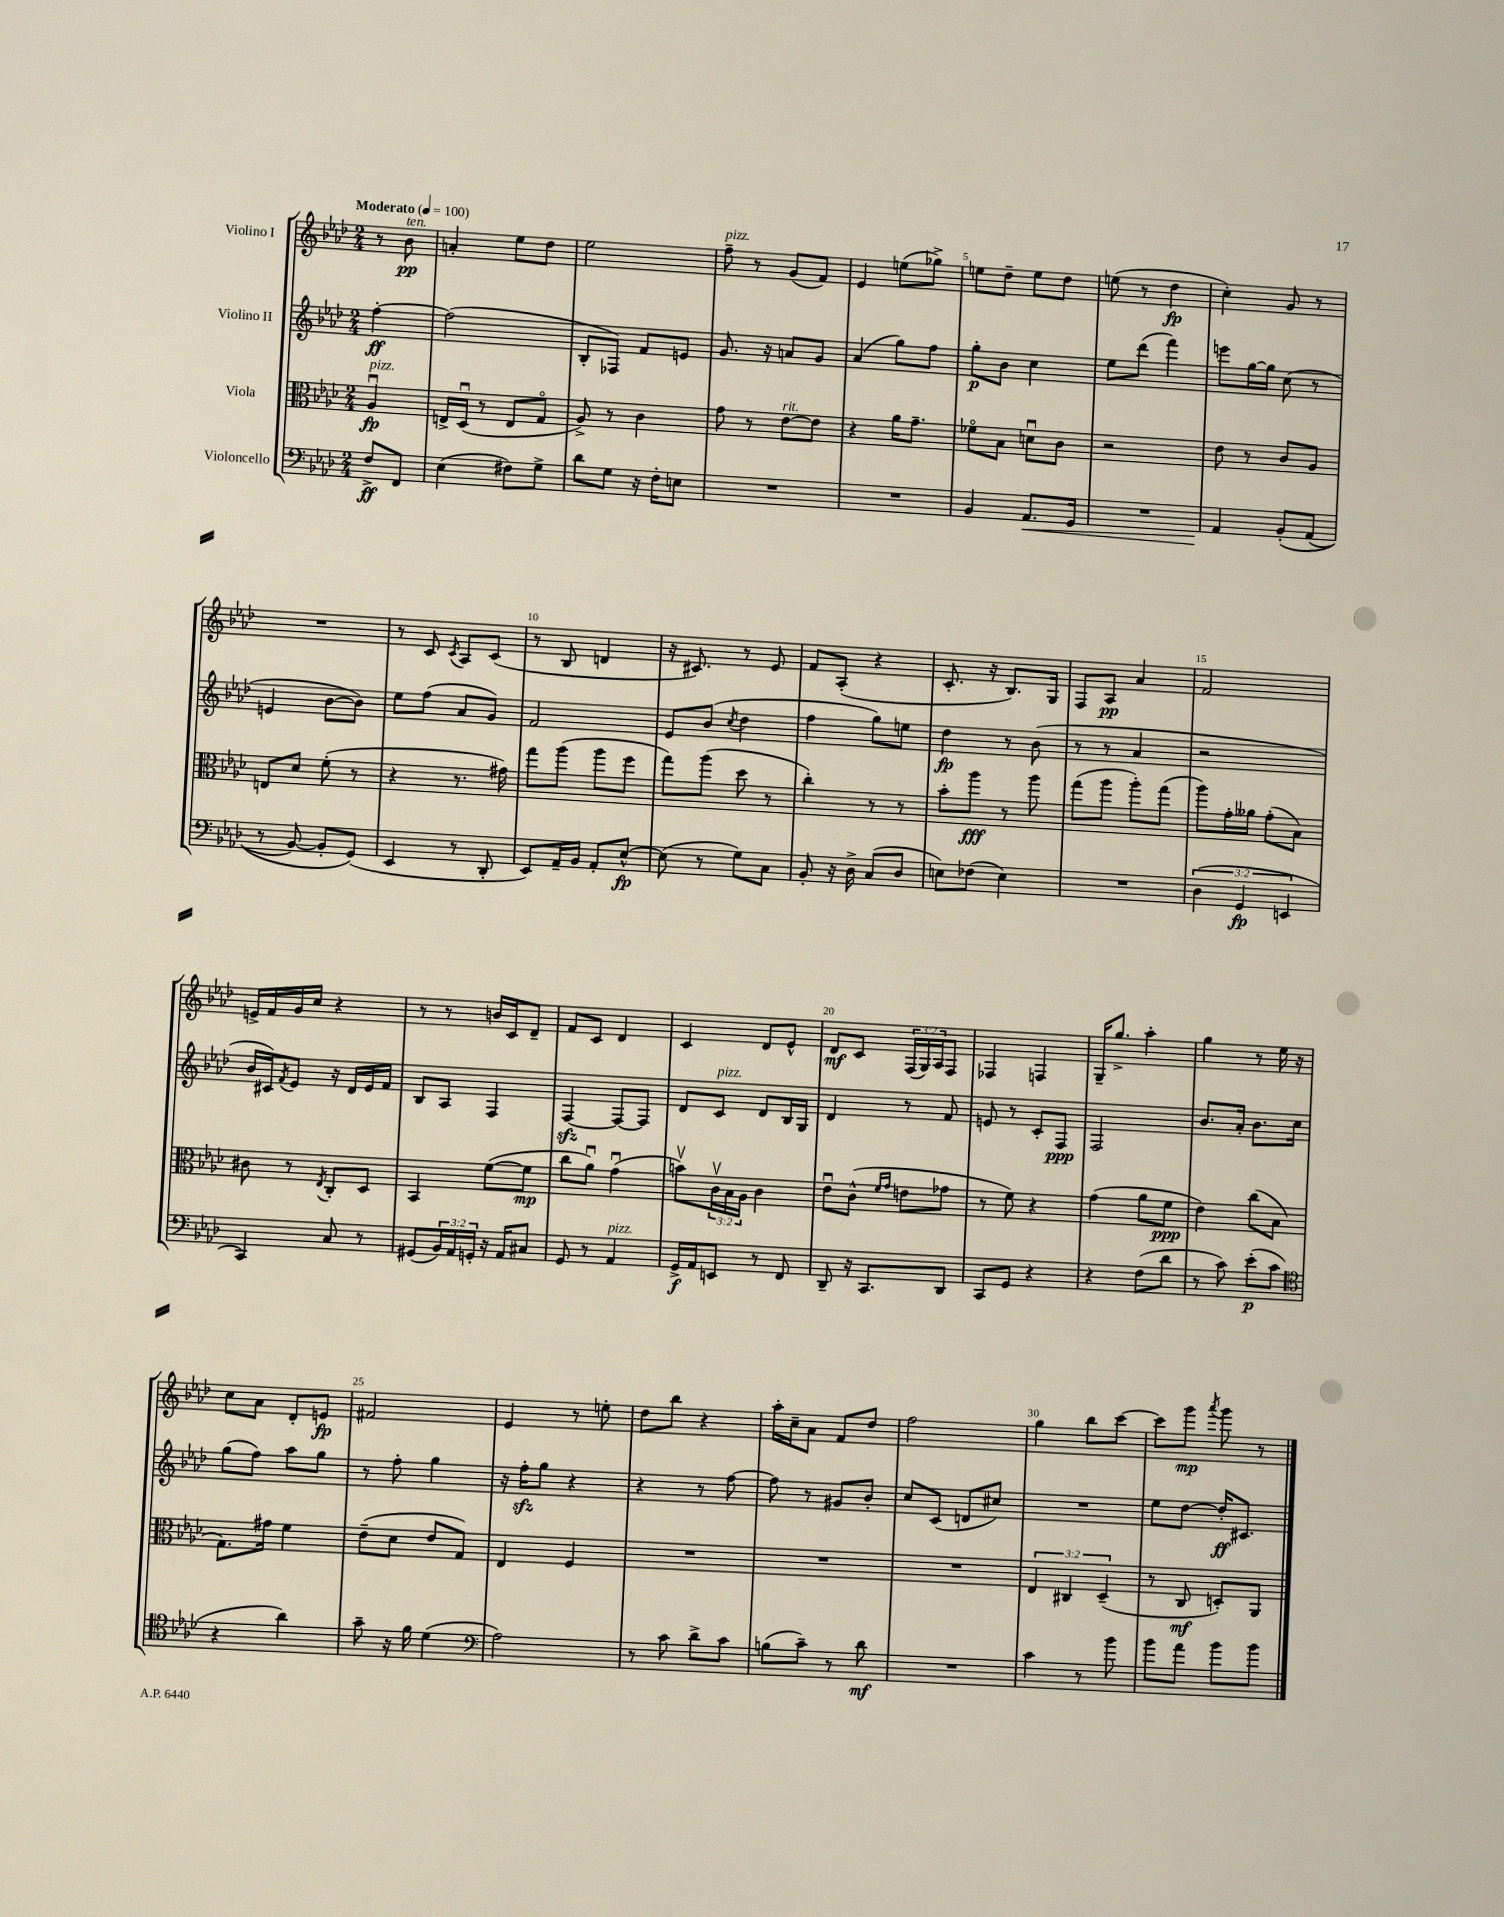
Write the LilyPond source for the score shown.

<<
\new StaffGroup <<
\new Staff = "s0" \with { instrumentName = "Violino I" } {
    \clef treble \key aes \major \numericTimeSignature \time 2/4 \override Staff.TupletNumber.text = #tuplet-number::calc-fraction-text \partial 4 \tempo "Moderato" 4 = 100
    r8 bes'8\pp^\markup { \italic "ten." } |
    a'4-. ees''8 des''8 |
    ees''2 |
    f''8--^\markup { \italic "pizz." } r8 g'8( f'8) |
    ees'4 e''8( ges''8->) |
    e''8 des''8-- e''8 des''8 |
    e''8( r8 des''4\fp |
    c''4-.) g'8 r8 |
    R2 |
    r8 c'8 \acciaccatura { c'8 } aes8 c'8( |
    r8 bes8 d'4 |
    r16 cis'8.) r8 ees'8 |
    f'8 aes8-.( r4 |
    c'8.-. r16 bes8.) g16 |
    f8 aes8\pp aes'4 |
    f'2 |
    e'16-> f'16 g'16 c''16 r4 |
    r8 r8 b'16 c'16 des'8-- |
    f'8 c'8 des'4 |
    c'4 des'8 ees'8-^ |
    des'8\mf c'8 \tuplet 3/2 { f16( g16) aes16 } f8 |
    fes4 f4 |
    g16-- g''8.-> aes''4-. |
    g''4 r8 ees''16 r16 |
    c''8 aes'8 des'8-. e'8\fp |
    fis'2 |
    ees'4 r8 e''8-. |
    des''8 bes''8 r4 |
    aes''16-. c''16-- aes'8 f'8 des''8 |
    f''2 |
    g''4 bes''8 c'''8~ |
    c'''8 g'''8\mp \acciaccatura { aes'''8 } g'''8 r8 \bar "|." |
}
\new Staff = "s1" \with { instrumentName = "Violino II" } {
    \clef treble \key aes \major \numericTimeSignature \time 2/4 \partial 4
    f''4~-.\ff |
    f''2( |
    bes8-. fes8) f'8 e'8 |
    g'8. r16 a'8 g'8 |
    aes'4( g''8) f''8 |
    g''8-.\p bes'8 c''4 |
    ees''8 des'''8( f'''4) |
    e'''8 g''16~ g''16 c''8( r8 |
    e'4 bes'8~ bes'8) |
    ees''8 f''8( aes'8 g'8) |
    f'2 |
    ees'8 bes'8( \acciaccatura { c''8 } des''4 |
    f''4 g''8) e''8 |
    des''4\fp r8 bes'8( |
    r8 r8 aes'4 |
    r2 |
    bes'16 cis'16) \acciaccatura { f'8 } ees'8 r16 des'16 ees'16 f'16 |
    bes8 aes8 f4 |
    f4~\sfz f8~ f8 |
    des'8 c'8^\markup { \italic "pizz." } des'8 bes16 g16 |
    des'4 r8 f'8 |
    e'8 r8 c'8-. f8\ppp |
    f2 |
    bes'8. aes'16-. bes'8. c''16 |
    g''8( f''8) aes''8 g''8 |
    r8 f''8-. g''4 |
    r16 f''16-.\sfz g''8 r4 |
    r4 r8 f''8~ |
    f''8 r8 gis'8 bes'8-. |
    c''8 c'8( d'8 cis''8) |
    R2 |
    ees''8 des''8~ des''16-.\ff cis'8. \bar "|." |
}
\new Staff = "s2" \with { instrumentName = "Viola" } {
    \clef alto \key aes \major \numericTimeSignature \time 2/4 \override Staff.TupletNumber.text = #tuplet-number::calc-fraction-text \partial 4
    aes4\downbow\fp^\markup { \italic "pizz." } |
    e16-> des16\downbow( r8 e8 g8\flageolet |
    aes8->) r8 c'4 |
    g'8 r8 ees'8~^\markup { \italic "rit." } ees'8 |
    r4 aes'16 g'8.-- |
    fes'8\flageolet bes8 d'8\downbow c'8 |
    r2 |
    ees'8 r8 c'8 aes8 |
    e8 des'8 f'8-.( r8 |
    r4 r8. gis'16) |
    g''8 aes''8( aes''8 f''8 |
    g''8) aes''8( des''8 r8 |
    c''4-.) r8 r8 |
    bes'8-. aes''8\fff r8 aes''8 |
    g''8( aes''8 aes''8-.) g''8( |
    aes''8) g'16-. aeses'16 g'8-.( bes8) |
    cis'8 r8 \acciaccatura { ees8 } c8-. des8 |
    bes,4 f'8~( f'8\mp |
    c''8 aes'8\downbow) g'4\downbow( |
    b'8\upbow) \tuplet 3/2 { c'16\upbow bes16 aes16 } c'4 |
    ees'8\downbow c'8-^( \grace { f'16 g'16 } e'8 ges'8 |
    r8 f'8) r4 |
    g'4( aes'8 f'8\ppp |
    ees'4) c''8( bes8 |
    g8.) gis'16 f'4 |
    ees'8--( des'8 ees'8 g8) |
    ees4 f4 |
    R2 |
    R2 |
    R2 |
    \tuplet 3/2 { ees4 cis4 des4--( } |
    r8 c8\mf d8-.) aes,8 \bar "|." |
}
\new Staff = "s3" \with { instrumentName = "Violoncello" } {
    \clef bass \key aes \major \numericTimeSignature \time 2/4 \override Staff.TupletNumber.text = #tuplet-number::calc-fraction-text \partial 4
    f8->\ff f,8 |
    ees4( fis8) g8-> |
    des'8 g8 r16 f16-. e8 |
    R2 |
    R2 |
    bes,4 aes,8.\< g,16 |
    R2 |
    aes,4\! bes,8-.\( aes,8( |
    r8 bes,8~) bes,8-. g,8(\) |
    ees,4 r8 des,8-. |
    ees,8) aes,16-- bes,16 aes,8-. ees8~-^\fp |
    ees8( r8 g8) c8 |
    bes,8-. r16 des16-> c8( des8 |
    e8) fes8( e4) |
    R2 |
    \tuplet 3/2 { des4( g,4\fp e,4 } |
    c,4) c8 r8 |
    gis,8( \tuplet 3/2 { bes,16) aes,16 g,16-. } r16 aes,16 cis8 |
    g,8 r8 aes,4^\markup { \italic "pizz." } |
    g,16->\f aes,16 e,8 r8 f,8 |
    des,8-- r16 c,8. des,8 |
    c,8 g,8 r4 |
    r4 f8( des'8 |
    r8 c'8) ees'8-.\p( c'8 |
    \clef tenor r4 aes'4) |
    g'8-- r16 f'16 des'4( |
    \clef bass aes2) |
    r8 c'8 des'8-> c'8 |
    b8( c'8--) r8 des'8\mf |
    R2 |
    c'4 r8 bes'8 |
    bes'8 aes'8 bes'8 bes'8 \bar "|." |
}
>>
>>
\layout { \context { \Score \override BarNumber.break-visibility = ##(#f #t #t) barNumberVisibility = #(every-nth-bar-number-visible 5) } }
